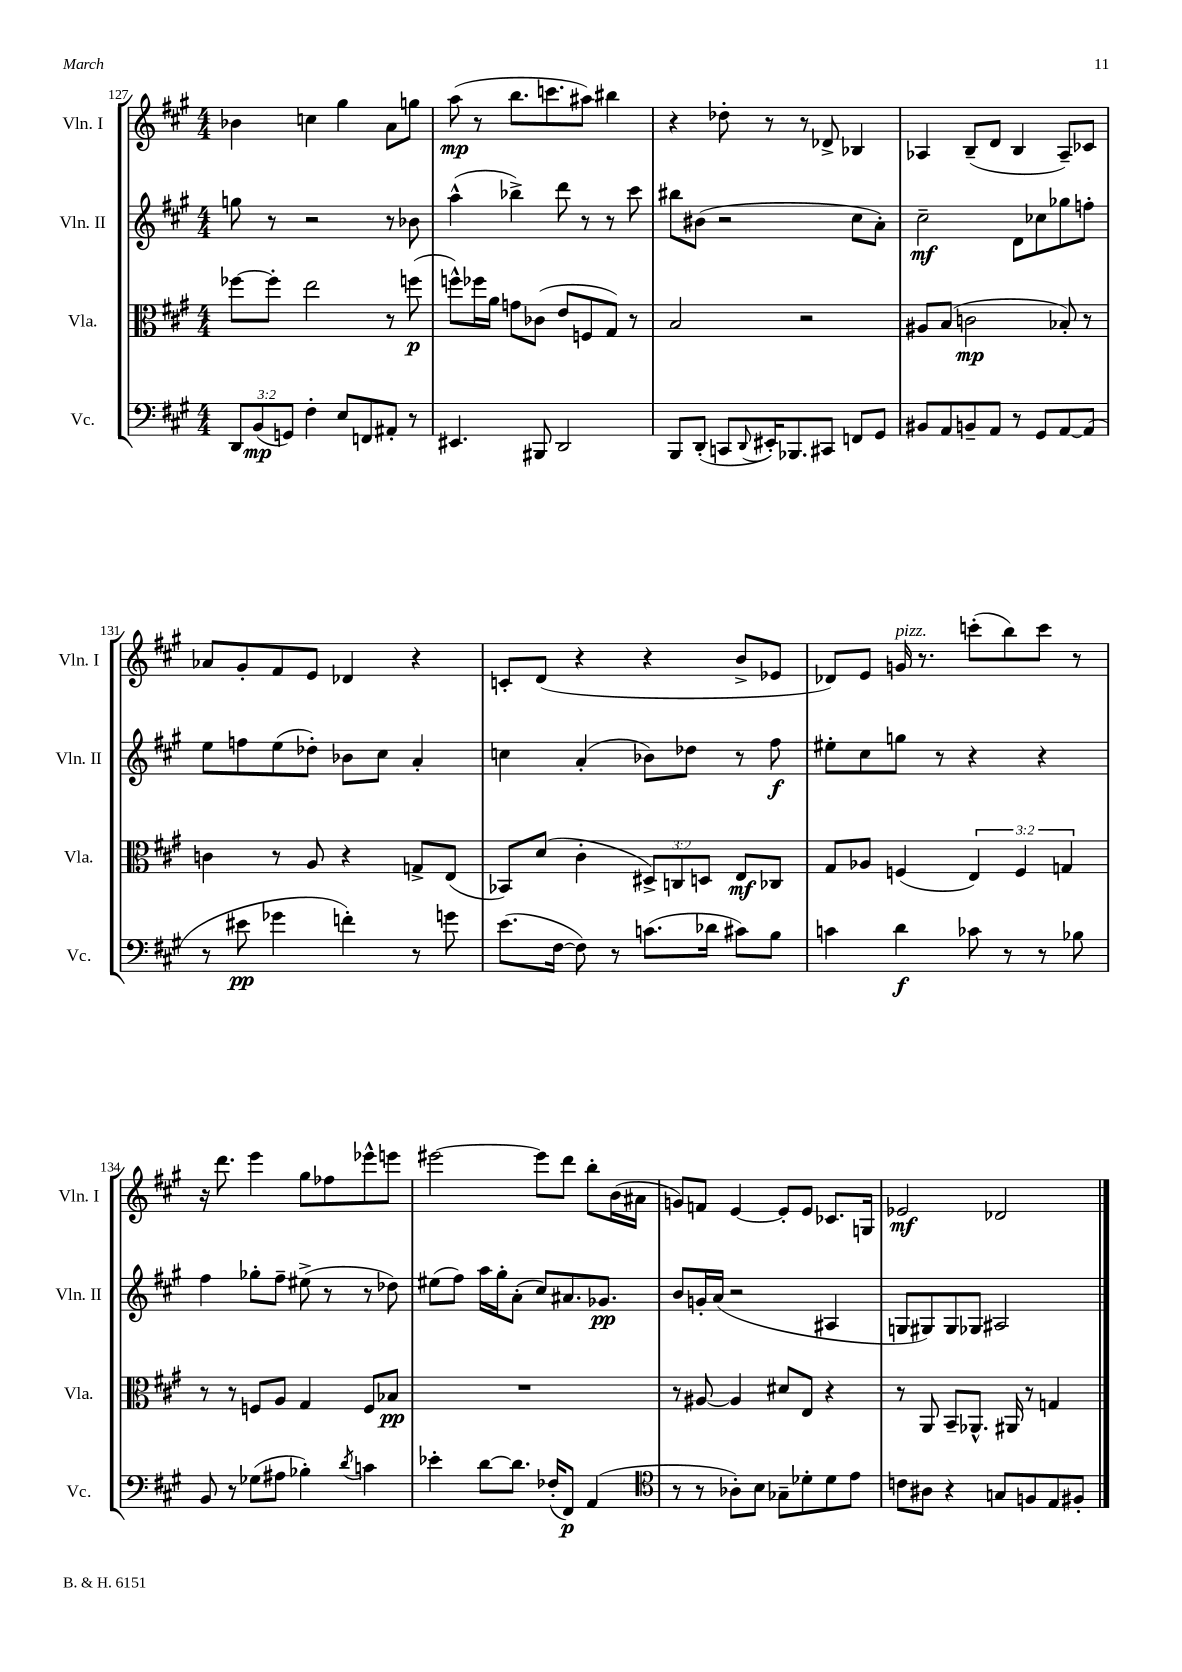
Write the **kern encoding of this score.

**kern	**kern	**kern	**kern
*staff4	*staff3	*staff2	*staff1
*clefF4	*clefC3	*clefG2	*clefG2
*k[f#c#g#]	*k[f#c#g#]	*k[f#c#g#]	*k[f#c#g#]
*M4/4	*M4/4	*M4/4	*M4/4
12DD	[8ff-	8gg	4b-
(12BB	.	.	.
.	8ff-']	8r	.
12GG)	.	.	.
4F#'	2ee	2r	4cc
8E	.	.	4gg#
8FF	.	.	.
8AA#'	8r	8r	8a
8r	(8ff	8b-	8gg
=	=	=	=
4.EE#	8ff^^)	(4aa^^	(8aa
.	16ff-	.	8r
.	16a	.	.
.	8g	4bb-^)	8.bb
8BBB#	(8c-	.	.
.	.	.	8.ccc
2DD	8e	8ddd	.
.	8F	8r	8aa#)
.	8G#)	8r	4bb#
.	8r	8ccc#	.
=	=	=	=
8BBB	2B	8bb#	4r
(8DD'	.	(8b#	.
8CC	.	2r	8dd-'
8qqDD	.	.	.
16EE#')	.	.	8r
8.BBB-	.	.	.
.	2r	.	8r
8CC#	.	.	8d-^
8FF	.	8cc#	4B-
8GG#	.	8a')	.
=	=	=	=
8BB#	8A#	2cc#~	4A-
8AA	(8B	.	.
8BB~	2c	.	(8B~
8AA	.	.	8d
8r	.	8d	4B
8GG#	.	8cc-	.
[8AA	8B-')	8gg-	8A-~)
(8AA]	8r	8ff'	8c-
=	=	=	=
8r	4c	8ee	8a-
8e#	.	8ff	8g#'
4g-	8r	(8ee	8f#
.	8A	8dd-')	8e
4f')	4r	8b-	4d-
.	.	8cc#	.
8r	8G^	4a'	4r
8g	(8E	.	.
=	=	=	=
(8.e	8BB-)	4cc	8c'
.	(8d	.	(8d
[16F#	.	.	.
8F#])	4c#'	(4a'	4r
8r	.	.	.
(8.c	12D#^)	8b-)	4r
.	12C	.	.
.	.	8dd-	.
.	12D	.	.
16d-	.	.	.
8c#)	8E	8r	8b^
8B	8C-	8ff#	8e-
=	=	=	=
4c	8G#	8ee#'	8d-)
.	8A-	8cc#	8e
4d	(4F	8gg	16g
.	.	.	8.r
.	.	8r	.
8c-	6E)	4r	(8ccc'
8r	.	.	8bb)
.	6F	.	.
8r	.	4r	8ccc
.	6G	.	.
8B-	.	.	8r
=	=	=	=
8BB	8r	4ff#	16r
.	.	.	8.ddd
8r	8r	.	.
(8G-	8F	8gg-'	4eee
8A#	8A	8ff#~	.
4B-')	4G#	(8ee#^	8gg#
.	.	8r	8ff-
8qd	.	.	.
4c	8F	8r	8eee-^^
.	8B-	8dd-)	8eee
=	=	=	=
4e-'	1r	(8ee#	[2eee#
.	.	8ff#)	.
[8d	.	16aa	.
.	.	16gg#'	.
8.d]	.	(8a'	.
.	.	8cc#)	8eee#]
(16F-'	.	.	.
8FF#)	.	8.a#	8ddd
(4AA	.	.	8bb'
.	.	8.g-	.
.	.	.	(16b
.	.	.	16a#
=	=	=	=
*clefC4	*	*	*
8r	8r	8b	8g)
8r	[8A#	16g'	8f
.	.	(16a	.
8A-')	4A#]	2r	[4e
8B	.	.	.
8G-~	8d#	.	8e']
8d-'	8E	.	8e
8d-	4r	4A#	8.c-
8e	.	.	.
.	.	.	16G
=	=	=	=
8c	8r	8G	2e-
8A#	8AA	8G#)	.
4r	8BB~	8G#	.
.	8.AA-^^	8G-	.
8G	.	2A#	2d-
.	16AA#	.	.
8F	8r	.	.
8E	4G	.	.
8F#'	.	.	.
==	==	==	==
*-	*-	*-	*-
